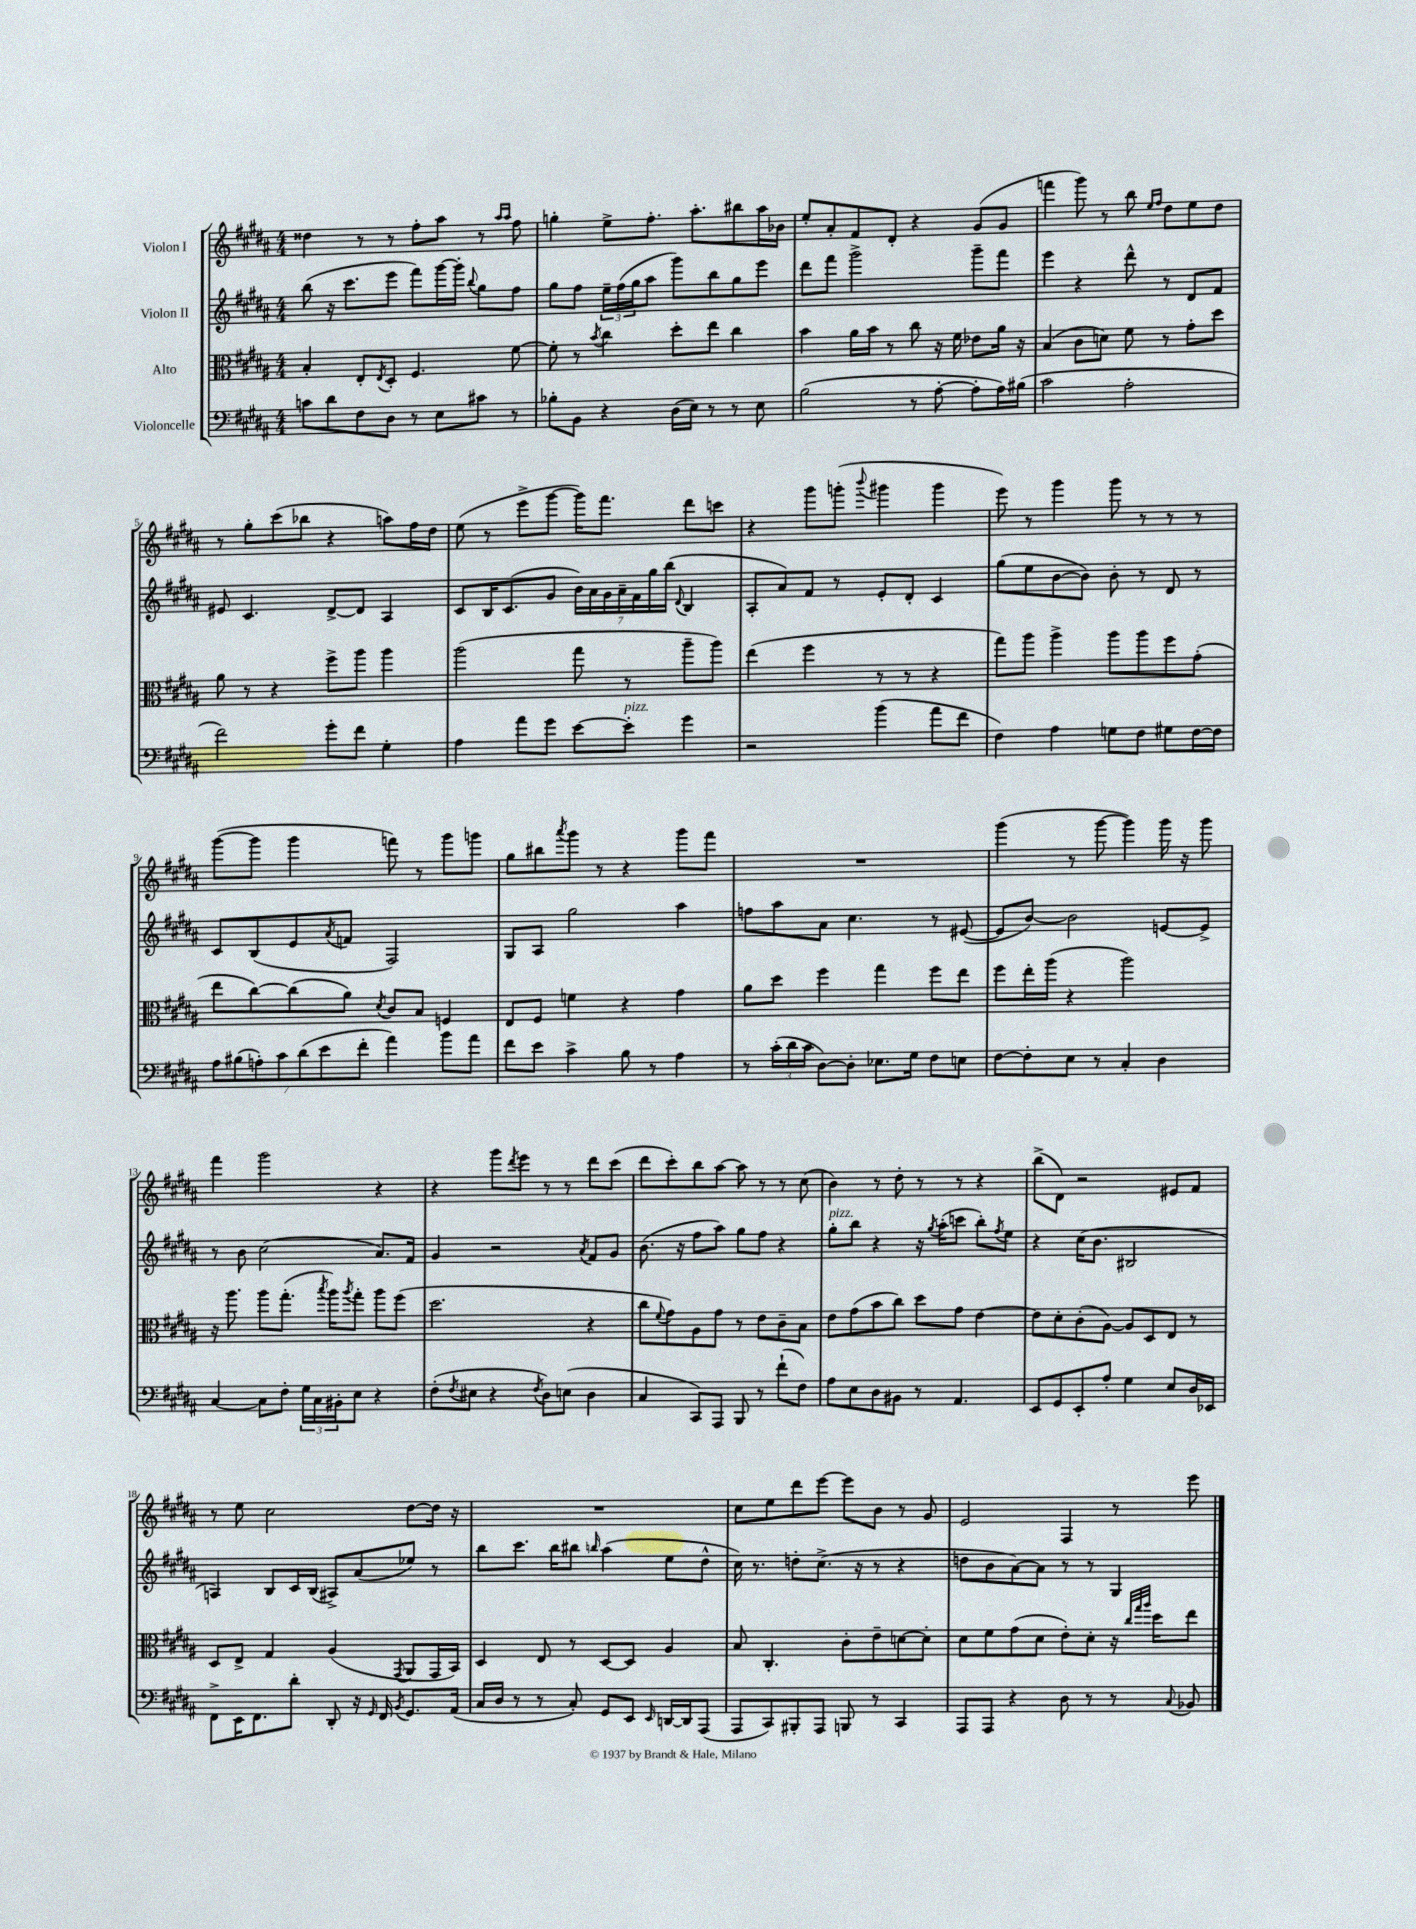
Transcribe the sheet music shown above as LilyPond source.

<<
\new StaffGroup <<
\new Staff = "s0" \with { instrumentName = "Violon I" } {
    \clef treble \key b \major \numericTimeSignature \time 4/4
    disis''4 r8 r8 fis''8-. ais''8 r8 \grace { ais''16 ais''16 } fis''8 |
    g''4-. e''8-> fis''8.-. ais''8.-. bis''8 ais''16 bes'16 |
    e''8-. ais'8-. fis'8 dis'8-. r4 gis'8( gis'8 |
    f'''4 gis'''8) r8 b''8 \grace { e''16 fis''16 } dis''8 e''8 dis''8 |
    r8 gis''8-. cis'''8( bes''8 r4 a''8) fis''16 dis''16 |
    e''8( r8 e'''8-> gis'''8~ gis'''16) fis'''8. dis'''8 c'''8 |
    r4 gis'''8 g'''8-.( \appoggiatura { b'''8 } gis'''4 gis'''4 |
    e'''8) r8 gis'''4 gis'''8 r8 r8 r8 |
    gis'''8~( gis'''8 gis'''4 f'''8) r8 gis'''8 g'''8 |
    gis''8 bis''8 \acciaccatura { ais'''8 } gis'''8 r8 r4 gis'''8 fis'''8 |
    R1 |
    gis'''4( r8 gis'''8~ gis'''4) gis'''16 r16 gis'''8 |
    fis'''4 gis'''2 r4 |
    r4 gis'''8 \acciaccatura { dis'''8 } e'''8 r8 r8 dis'''8 cis'''8( |
    dis'''8 cis'''8-.) b''8 ais''8~ ais''8 r8 r8 cis''8( |
    b'4) r8 dis''8-. r8 r8 r4 |
    b''8->( dis'8) r2 eis'8 fis'8 |
    r8 e''8 cis''2 dis''8~ dis''16 r16 |
    R1 |
    cis''8 e''8 dis'''8 e'''8~ e'''8 b'8 r8 gis'8 |
    e'2 fis4 r8 e'''8 \bar "|." |
}
\new Staff = "s1" \with { instrumentName = "Violon II" } {
    \clef treble \key b \major \numericTimeSignature \time 4/4
    b''8( r16 cis'''8. e'''8 fis'''8) gis'''16~ gis'''16-. \appoggiatura { b''8 } gis''8 fis''8 |
    gis''8 fis''8 \tuplet 3/2 { e''16-- fis''16( gis''16 } ais''8 gis'''8) b''8 gis''8 e'''8 |
    dis'''8 fis'''8 gis'''2-> gis'''8-- fis'''8 |
    e'''4 r4 dis'''8-^ r8 dis'8 fis'8 |
    eis'8 cis'4. dis'8~-> dis'8 ais4 |
    cis'8 b16 cis'8.( gis'8 \tuplet 7/4 { b'16) ais'16 gis'16 ais'16-- fis'16 gis''16 b''16( } \appoggiatura { dis'8 } b4 |
    ais8-. ais'8) fis'8 r8 e'8-. dis'8-. cis'4 |
    gis''8( e''8 b'8~ b'8) b'8-. r8 dis'8 r8 |
    cis'8 b8( e'8 \acciaccatura { ais'8 } f'8 fis2) |
    gis8 ais8 gis''2 ais''4 |
    f''8 ais''8 ais'8 cis''4. r8 eis'8~( |
    eis'8 b'8~) b'2 e'8~ e'8-> |
    r8 b'8 cis''2( ais'8.) fis'16 |
    gis'4 r2 \acciaccatura { ais'8 } fis'8 gis'8 |
    b'8.( r16 fis''8 ais''8) gis''8 fis''8 r4 |
    gis''8-.^\markup { \italic "pizz." } b''8 r4 r16 \acciaccatura { gis''8 } ais''16-.( c'''8 b''8-.) \acciaccatura { fis''8 } e''8 |
    r4 cis''16( b'8. bis2 |
    a4) b8 cis'16 b16( ais8->) ais'8( ees''8) r8 |
    b''8 cis'''8. b''16 bis''8 \grace { b''16 } ais''4( e''8 dis''8-^ |
    cis''16) r8. d''8-. cis''8.->( r16 r8 r4 |
    d''8 b'8 ais'8~) ais'8 r8 r8 gis4 \bar "|." |
}
\new Staff = "s2" \with { instrumentName = "Alto" } {
    \clef alto \key b \major \numericTimeSignature \time 4/4
    b4-. e8-. \acciaccatura { e8 } dis8-. fis4. fis'8~ |
    fis'8-. r8 \acciaccatura { b'8 } cis''4 dis''8-. e''8 cis''4 |
    b'4 ais'16 b'16 r8 cis''8 r16 fis'16 ees'8 ais'16 r16 |
    b4( cis'8 d'8) fis'8 r8 gis'8-. dis''8 |
    ais'8 r8 r4 fis''8-> ais''8 ais''4 |
    ais''2( gis''8 r8 ais''8-- ais''8) |
    e''4( fis''4 r8 r8 r4 |
    gis''8) ais''8 ais''4-> ais''8 ais''8 fis''8 gis'8-.( |
    e''8 cis''8~) cis''8( ais'8) \acciaccatura { dis'8 } cis'8 b8 f4 |
    e8 fis8 f'4 r4 gis'4 |
    ais'8 dis''8 fis''4 gis''4 fis''8 e''8 |
    fis''8 e''16-. ais''16( r4 ais''2) |
    r16 ais''8. ais''8 gis''8.-.( \acciaccatura { b''8 } ais''16) \acciaccatura { ais''8 } gis''8-. ais''8 fis''8( |
    dis''2. r4 |
    cis''8 \appoggiatura { fis'8 } gis'8) ais8 gis'8 r8 e'8 cis'8-- b8 |
    e'8 gis'8( b'8 cis''8) dis''8 gis'8 e'4~ |
    e'8 dis'8-. cis'8-.( ais8~) ais8 dis8 e8 r8 |
    dis8 e8-> gis4 ais4( \acciaccatura { gis,8 } ais,8 gis,16 b,16) |
    dis4 e8 r8 dis8~ dis8 ais4 |
    b8 cis4.-. cis'8-. e'8-- d'8~ d'8-. |
    dis'8 fis'8 gis'8( dis'8 e'8-.) dis'8-. r16 \grace { cis''32 gis''32 ais''32 } dis''16 e''8 \bar "|." |
}
\new Staff = "s3" \with { instrumentName = "Violoncelle" } {
    \clef bass \key b \major \numericTimeSignature \time 4/4
    c'8 dis'8 fis8 dis8 r8 e8 cis'8 r8 |
    bes8-. b,8 r4 dis16( e16) r8 r8 e8 |
    b2( r8 ais8~-. ais8-. ais16) bis16( |
    cis'2 ais2-. |
    fis'2) gis'8-. fis'8 gis4-. |
    ais4 ais'8 gis'8 e'8~ e'8-.^\markup { \italic "pizz." } gis'4 |
    r2 b'4( ais'8 fis'8 |
    fis4) ais4 g8 fis8 gis8 fis16~ fis16 |
    \tuplet 7/4 { ais8 bis8( a8-.) cis'8 dis'8( e'8 fis'8-. } ais'4) b'8 ais'8 |
    fis'8 e'8 cis'4-> b8 r8 ais4 |
    r8 \tuplet 3/2 { cis'16-.( dis'16 cis'16 } dis8~) dis8-. ees8. gis16 fis8 e8 |
    fis8~ fis8-. e8 r8 cis4-. dis4 |
    cis4~ cis8 fis8-. \tuplet 3/2 { gis16 cis16 bis,16-. } e8 r4 |
    fis8-.( \acciaccatura { fis8 } eis8 r4 \acciaccatura { fis8 } dis8) e8( dis4 |
    cis4 cis,8) ais,,8 b,,8 r8 fis'8-!( fis8) |
    ais8 e8 dis8 bis,8 r8 ais,4. |
    e,8 gis,8 e,8-. ais8-. gis4 e8 dis16 ees,16 |
    fis,8-> e,16 fis,8. dis'8-. dis,8-. r16 \grace { gis,16 } fis,16 \acciaccatura { b,8 } gis,8. ais,16( |
    cis16 dis16 r8 r8 cis8-.) gis,8 e,8 \grace { e,16 } d,16~ d,16 ais,,8( |
    ais,,8 cis,8) bis,,8-. ais,,8 b,,8 r8 cis,4 |
    ais,,8 ais,,8 r4 dis8 r8 r8 \appoggiatura { cis8 } bes,8 \bar "|." |
}
>>
>>
